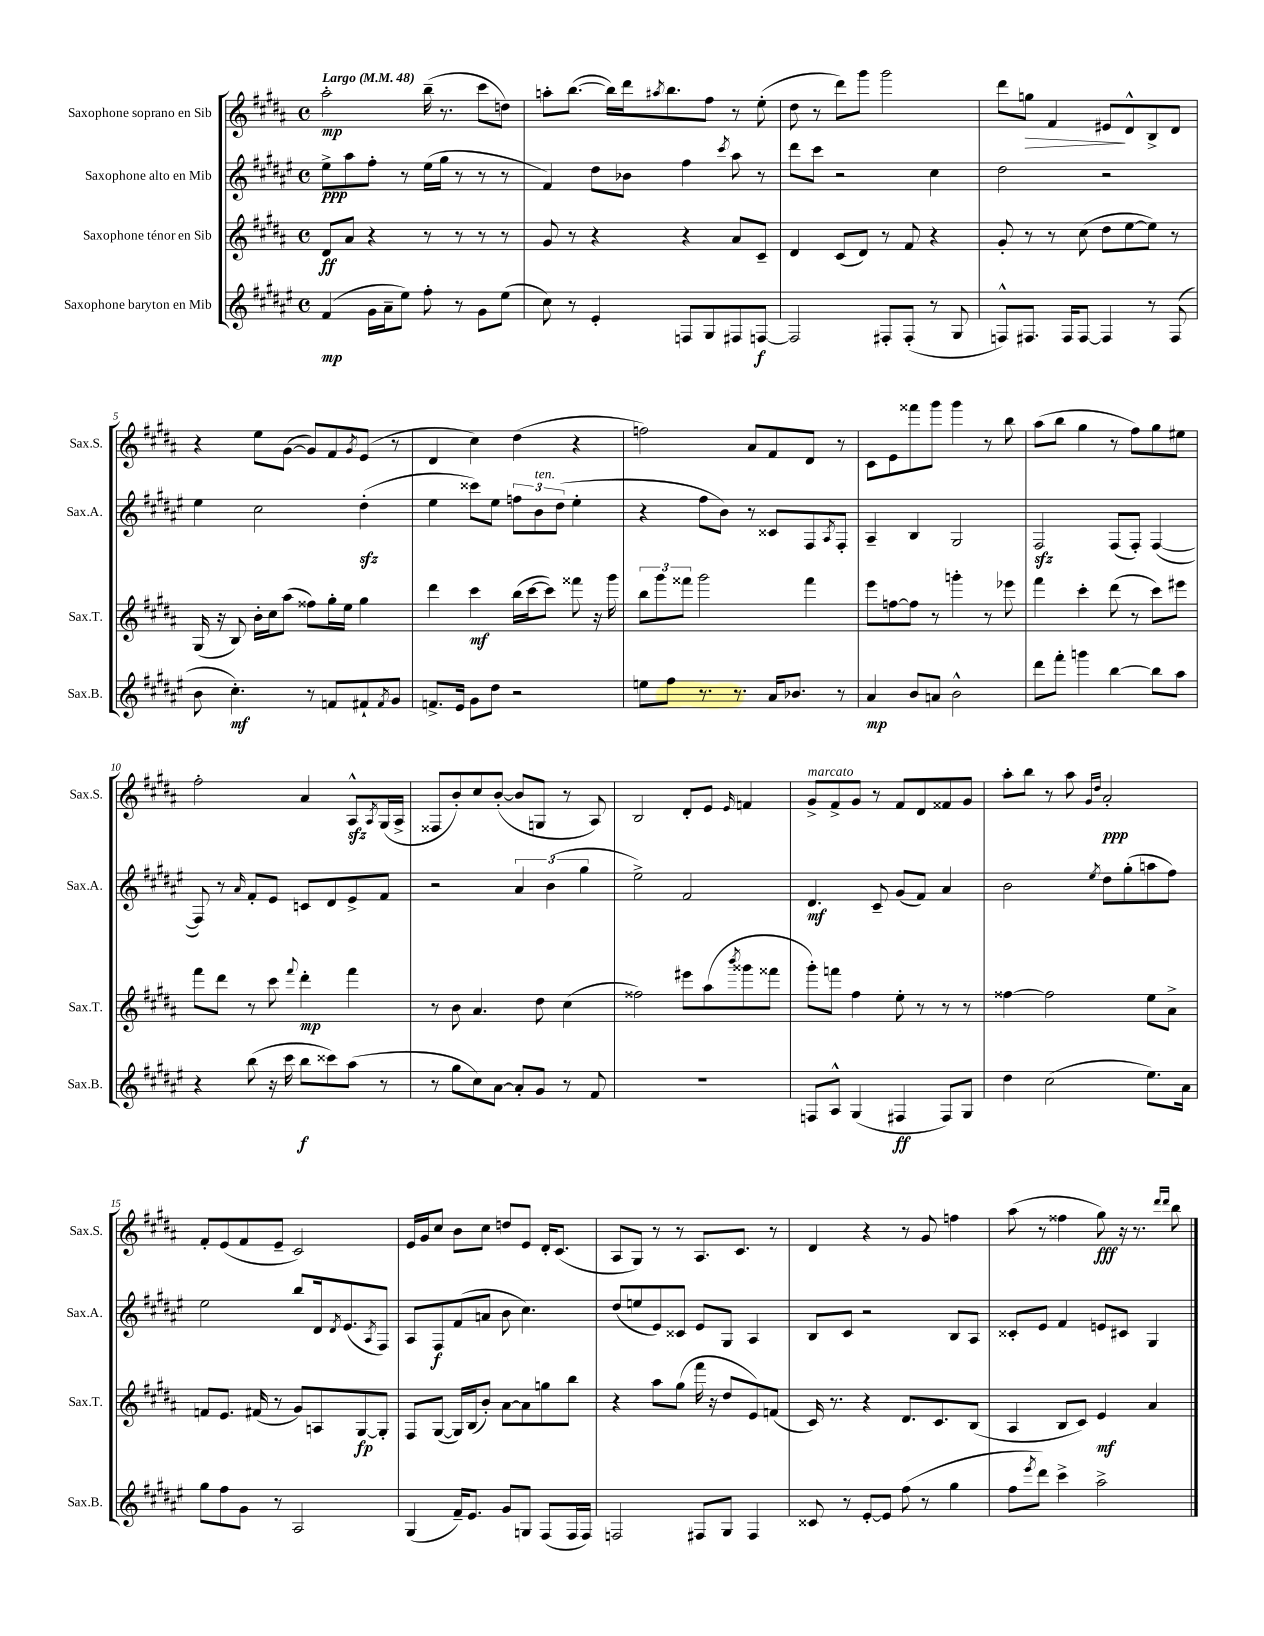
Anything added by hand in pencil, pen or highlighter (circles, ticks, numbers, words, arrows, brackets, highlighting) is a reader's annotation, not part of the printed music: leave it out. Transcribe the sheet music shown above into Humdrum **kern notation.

**kern	**kern	**kern	**kern
*staff4	*staff3	*staff2	*staff1
*clefG2	*clefG2	*clefG2	*clefG2
*k[f#c#g#d#a#e#]	*k[f#c#g#d#a#]	*k[f#c#g#d#a#e#]	*k[f#c#g#d#a#]
*M4/4	*M4/4	*M4/4	*M4/4
*met(c)	*met(c)	*met(c)	*met(c)
*MM48	*MM48	*MM48	*MM48
(4f#/	8d#/L	8ee#^\L	2aa#'\
.	8a#/J	8aa#\	.
16g#\LL	4r	8ff#'\J	.
16a#~\J	.	.	.
8ee#\J)	.	8r	.
8ff#'\	8r	(16ee#\LL	(16bb~\
.	.	16gg#\JJ	8.r
8r	8r	8r	.
8g#\L	8r	8r	8ccc#\L
(8ee#\J	8r	8r	8dd\J)
=	=	=	=
8cc#\)	8g#/	4f#/)	8aa'\L
8r	8r	.	([8.bb\J
4e#'/	4r	8dd#\L	.
.	.	.	16bb\]LL)
.	.	8b-\J	16ddd#\J
.	.	.	8qaa#/
.	.	.	8.bb\
8F/L	4r	4ff#\	.
8G#/	.	.	8ff#\J
.	.	8qccc#/	.
8F#/	8a#/L	8aa#\	8r
[8F/J	8c#~/J	8r	(8ee'\
=	=	=	=
2F/]	4d#/	8ddd#\L	8dd#\
.	.	8ccc#\J	8r
.	(8c#/L	2r	8ddd#\L)
.	8d#/J)	.	8ggg#\J
8F#'/L	8r	.	2ggg#\
(8F#'/J	8f#/	.	.
8r	4r	4cc#\	.
8G#/	.	.	.
=	=	=	=
8F^^/L)	8g#'/	2dd#\	8ddd#\L
8.F#/J	8r	.	8gg\J
.	8r	.	4f#/
16F#/LK	.	.	.
[8F#/J	(8cc#\	.	.
4F#/]	8dd#\L	2r	8e#/L
.	[8ee\	.	8d#^^/
8r	8ee\]J)	.	8B^/
(8F#/	8r	.	8d#/J
=	=	=	=
8b\	(16G#/	4ee#\	4r
.	16r	.	.
4.cc#'\)	8B/)	.	.
.	16b'\LL	2cc#\	8ee\L
.	16cc#\J	.	.
.	(8aa#\J	.	([8g#\J
8r	8ff##\L)	.	8g#/]L)
8f/L	16gg#'\L	.	8f#/
.	16ee\JJ	.	.
.	.	.	8qg#/
8f#`/	4gg#\	(4dd#'\	(8e/J
8qf#/	.	.	.
8g#/J	.	.	8r
=	=	=	=
8.f^/L	4ddd#\	4ee#\	4d#/
16e#/Jk	.	.	.
8g#\L	4ccc#\	8ccc##\L)	4cc#\)
8dd#\J	.	8ee#\J	.
2r	(16bb\LL	12ff\L	(4dd#\
.	[16ccc#\J	.	.
.	.	12b\	.
.	8ccc#\]J)	.	.
.	.	(12dd#\J	.
.	8fff##\	4ee#'\	4r
.	16r	.	.
.	16ggg#\	.	.
=	=	=	=
8ee\L	12bb\L	4r	2ff\)
.	12ggg#\	.	.
8ff#\J	.	.	.
.	12fff##\J	.	.
8.r	2ggg#\	8ff#\L	.
.	.	8b\J)	.
8.r	.	.	.
.	.	8r	8a#/L
16a#/LK	.	8c##/L	8f#/
8.b-/J	.	.	.
.	4fff##\	8F#/	8d#/J
.	.	8qA#/	.
8r	.	8F#'/J	8r
=	=	=	=
4a#/	8eee\L	4A#~/	8c#\L
.	[8ff\	.	8e\
8b/L	8ff\]J	4B/	8fff##\
8a/J	8r	.	8ggg#\J
2b^^\	4ggg'\	2G#/	4ggg#\
.	8r	.	8r
.	8eee-\	.	8bb\
=	=	=	=
8ddd#\L	4fff#\	2F#/	(8aa#\L
8fff#'\J	.	.	8bb\J
4ggg\	4ccc#'\	.	4gg#\
[4bb\	(8ddd#\	(8F#/L	8r
.	8r	8F#'/J)	8ff#\L)
8bb\]L	8ccc#\L)	([4F#/	8gg#\
8aa#\J	8eee#\J	.	8ee#\J
=	=	=	=
4r	8fff#\L	8F#/])	2ff#'\
.	8ddd#\J	8r	.
.	.	16qqa#/	.
(8bb\	8r	8f#'/L	.
16r	8ccc#\	8e#/J	.
16ccc#\	.	.	.
.	8qqfff#/	.	.
8bb\L	4ddd#'\	8c/L	4a#/
8ccc##\)	.	8d#/	.
(8aa#\J	4fff#\	8e#^/	8A#^^/L
.	.	.	8qA#/
8r	.	8f#/J	(16G#/L
.	.	.	16A#^/JJ
=	=	=	=
8r	8r	2r	8F##/L
8gg#\L	8b\	.	8b'/)
8cc#\)	4.a#/	.	8cc#/
[8a#\J	.	.	([8b'/J
8a#'/]L	.	6a#/	8b/]L
8g#/J	8dd#\	.	8G/J
.	.	(6b\	.
8r	(4cc#\	.	8r
.	.	6gg#\	.
8f#/	.	.	8A#/)
=	=	=	=
1r	2ff##\)	2ee#^\)	2B/
.	8eee#\L	2f#/	8d#'/L
.	(8aa#\	.	8e/J
.	8qbbb/	.	16qqe/
.	8ggg##\	.	4f/
.	8fff##\J	.	.
=	=	=	=
8F/L	8ggg#'\L)	4.d#/	8g#^/L
8A#^^/J	8fff\J	.	8f#^/
(4G#/	4ff#\	.	8g#/J
.	.	8c#~/	8r
4F#/	8ee'\	(8g#/L	8f#/L
.	8r	8f#/J)	8d#/
8F#/L)	8r	4a#/	8f##/
8G#/J	8r	.	8g#/J
=	=	=	=
4dd#\	[4ff##\	2b\	8aa#'\L
.	.	.	8bb\J
(2cc#\	2ff##\]	.	8r
.	.	.	8aa#\
.	.	.	16qqg#/LL
.	.	8qee#/	16qqdd#/JJ
.	.	8dd#\L	2a#'/
.	.	(8gg#'\	.
8.ee#\L)	8ee\L	8aa\	.
.	8a#^\J	8ff#\J)	.
16a#\Jk	.	.	.
=	=	=	=
8gg#\L	8f/L	2ee#\	8f#'/L
8ff#\	8.e/J	.	(8e/
8g#\J	.	.	8f#/
.	(16f#/	.	.
8r	8r	.	8e~/J
2A#/	8g#/L)	8bb/L	2c#/)
.	8A/	16d#/k	.
.	.	8qd#/	.
.	.	(8.e#/	.
.	[8G#/	.	.
.	.	8qA#/	.
.	8G#'/]J	8F#/J)	.
=	=	=	=
(4G#/	8F#/L	8A#/L	16e/LL
.	.	.	16g#/J
.	([8G#/J	8F#/	8cc#/J
16f#~/LK)	16G#/]LL)	(8f#/	8b\L
8.e#/J	(16B/J	.	.
.	8b'/J)	8a/J	8cc#\J
8g#/L	[8a#\L	8b\	8dd/L
8G/J	8a#\]	4.cc#\)	8e/J
(8F#/L	8gg\	.	16d#'/LK
.	.	.	(8.c#/J
16F#/L	8bb\J	.	.
16F#/JJ)	.	.	.
=	=	=	=
2F/	4r	(8dd#/L	8A#/L
.	.	8ee/	8G#/J)
.	8aa#\L	8e#/)	8r
.	(8gg#\J	8c##/J	8r
8F#/L	16fff#\	8e#/L	8.A#/L
.	16r	.	.
8G#/J	8dd#/L	8G#/J	.
.	.	.	8.c#/J
4F#/	8e/)	4A#/	.
.	(8f/J	.	8r
=	=	=	=
8c##/	16c#/)	8B/L	4d#/
.	8.r	.	.
8r	.	8c#/J	.
[8e#'/L	4r	2r	4r
8e#/]J	.	.	.
(8ff#\	8.d#/L	.	8r
8r	.	.	8g#/
.	8.c#/	.	.
4gg#\	.	8B/L	4ff\
.	(8B/J	8A#/J	.
=	=	=	=
8ff#\L	4A#/	8c##'/L	(8aa#\
8qeee#/	.	.	.
8ddd#\J)	.	8e#/J	8r
4ccc#^\	8B/L	4f#/	4ff##\
.	8c#/J)	.	.
2aa#^\	4e/	8e/L	8gg#\)
.	.	8c#/J	16r
.	.	.	8.r
.	4a#/	4G#/	.
.	.	.	16qqddd#/LL
.	.	.	16qqddd#/JJ
.	.	.	8bb\
==	==	==	==
*-	*-	*-	*-
